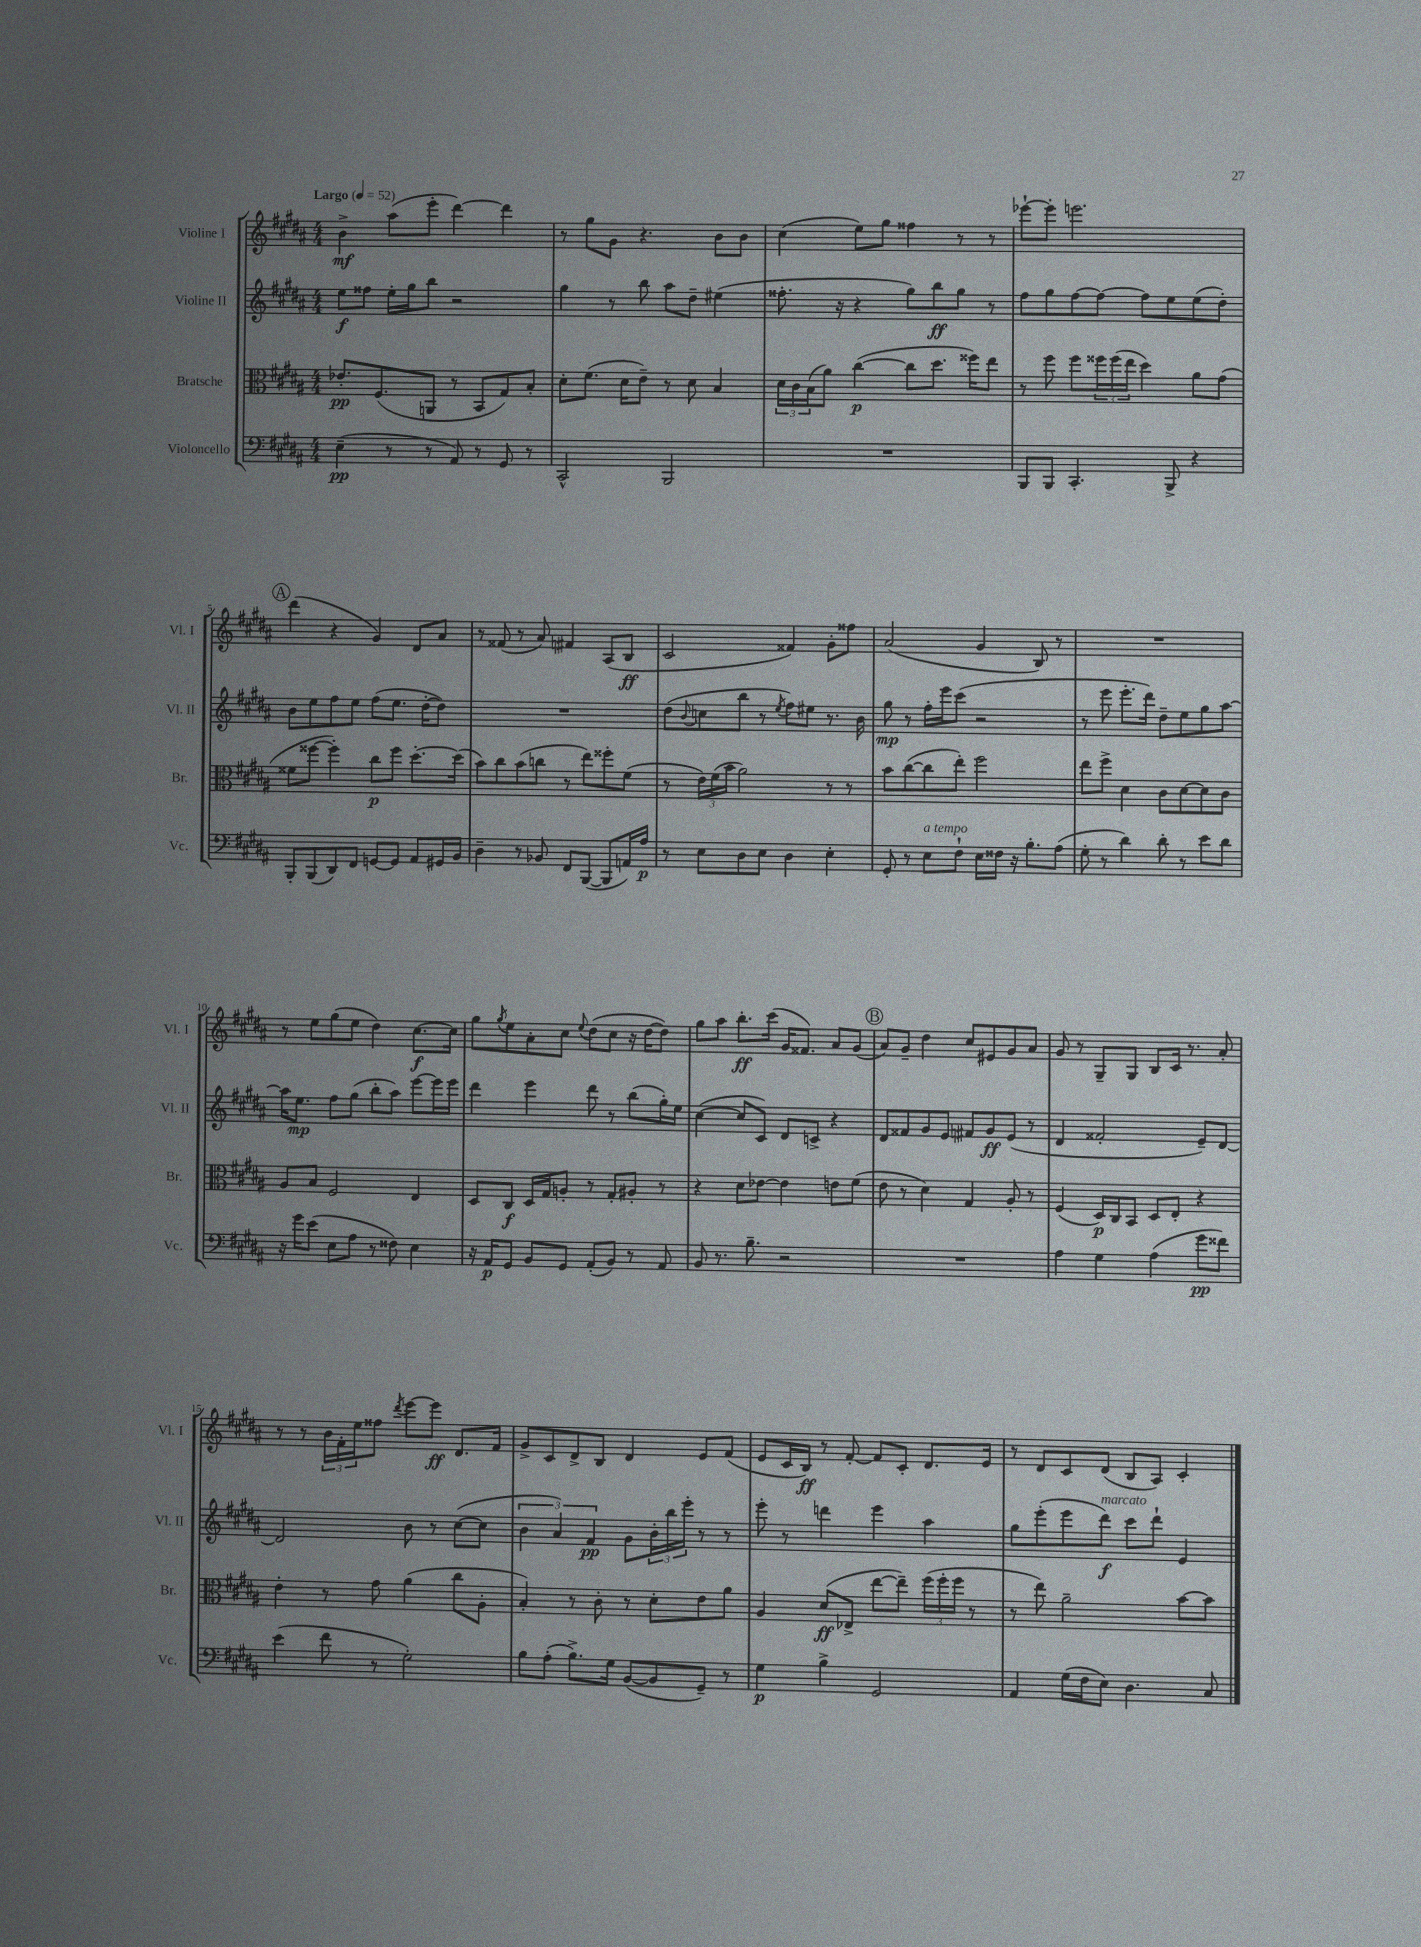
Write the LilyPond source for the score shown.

<<
\new StaffGroup <<
\new Staff = "s0" \with { instrumentName = "Violine I" shortInstrumentName = "Vl. I" } {
    \clef treble \key b \major \numericTimeSignature \time 4/4 \tempo "Largo" 4 = 52
    b'4->\mf ais''8( e'''8-. dis'''4~) dis'''4 |
    r8 gis''8 gis'8 r4. b'8 b'8 |
    cis''4( e''8) gis''8 fisis''4 r8 r8 |
    ees'''8~-! ees'''8-. e'''2. |
    \mark \markup { \circle "A" } dis'''4( r4 gis'4) dis'8 ais'8 |
    r8 fisis'8( r8 ais'8) fis'4 ais8( b8\ff |
    cis'2 fisis'4) gis'8-. fisis''8 |
    ais'2( gis'4 b8) r8 |
    R1 |
    r8 e''8 gis''8( e''8 dis''4) cis''8.~\f cis''16 |
    gis''8 \acciaccatura { gis''8 } e''8 ais'8-. cis''8 \appoggiatura { e''8 } dis''8( cis''8 r16 dis''16~ dis''8) |
    gis''8 ais''8 b''8.-.\ff cis'''16( gis'16 fisis'8.) ais'8 gis'8( |
    \mark \markup { \circle "B" } ais'8) gis'8-- dis''4 cis''8 eis'8 gis'8 ais'8 |
    gis'8 r8 gis8-- gis8 b8 cis'16 r8. ais'8-. |
    r8 r8 \tuplet 3/2 { b'16 fis'16-. e''16 } fisis''8 \acciaccatura { dis'''8 } e'''8~ e'''8\ff dis'8. fis'16 |
    gis'8-> cis'8 dis'8-> b8 dis'4 e'8 fis'8( |
    e'8 cis'16 b16\ff) r8 fis'8~-. fis'8 cis'8-. dis'8. e'16 |
    r8 dis'8 cis'8 dis'8( b8 ais8) cis'4-. \bar "|." |
}
\new Staff = "s1" \with { instrumentName = "Violine II" shortInstrumentName = "Vl. II" } {
    \clef treble \key b \major \numericTimeSignature \time 4/4
    e''8\f fisis''8 e''16-. gis''16 b''8 r2 |
    gis''4 r8 b''8 ais''8 dis''8-- eis''4( |
    fisis''8.-. r16 r4 gis''8) b''8\ff gis''8 r8 |
    fis''8 gis''8 fis''8~ fis''8~ fis''8 e''8 e''8( dis''8-.) |
    \mark \markup { \circle "A" } b'8 e''8 fis''8 e''8 fis''8( e''8. dis''16~-. dis''8) |
    R1 |
    dis''8( \appoggiatura { b'8 } c''8 b''8 r8 \acciaccatura { e''8 } fis''8) eis''8 r8. b'16 |
    gis''8\mp r8 fis''16-. e'''16 cis'''8( r2 |
    r8 e'''8 e'''8.-. dis'''16) dis''8-- e''8 gis''8 ais''8~ |
    ais''16 e''8.\mp fis''8 gis''8( b''8-. ais''8) e'''8~ e'''16 e'''16 |
    dis'''4 e'''4 dis'''8 r8 b''8( gis''16-.) e''16 |
    cis''4~( cis''8 cis'8) dis'8 c'8-> r4 |
    \mark \markup { \circle "B" } dis'8 fisis'8 gis'8 e'8 fis'8 gis'8\ff e'8( r8 |
    dis'4 fisis'2-. e'8--) dis'8~ |
    dis'2 b'8 r8 cis''8~( cis''8 |
    \tuplet 3/2 { b'4 ais'4) fis'4\pp } gis'8 \tuplet 3/2 { b'16-. b''16 e'''16-. } r8 r8 |
    e'''8-. r8 d'''4 e'''4 ais''4 |
    gis''8 e'''8-.( e'''8 dis'''8\f^\markup { \italic "marcato" }) cis'''8 dis'''8-! e'4 \bar "|." |
}
\new Staff = "s2" \with { instrumentName = "Bratsche" shortInstrumentName = "Br." } {
    \clef alto \key b \major \numericTimeSignature \time 4/4
    ees'8.-.\pp fis8.( a,8 r8 b,8 gis8) b8-. |
    dis'8-. fis'8.( dis'16 e'8--) r8 dis'8 b4 |
    \tuplet 3/2 { dis'16 cis'16 b16( } ais'8) cis''4~\p( cis''8 dis''8. fisis''16) e''8 |
    r8 fis''8 fis''8 \tuplet 3/2 { fisis''16 fisis''16( e''16 } dis''4) ais'8 gis'8( |
    \mark \markup { \circle "A" } fisis'8 fisis''8~ fisis''4-.) cis''8\p fisis''8 dis''8.~-. dis''16( |
    b'8) cis''8 b'8( c''8 r8 e''8) fisis''8-. fis'8( |
    r8 \tuplet 3/2 { e'16) fis'16( b'16 } ais'2) r8 r8 |
    b'8 cis''8~( cis''8 e''8-.) fis''2 |
    e''8 fis''8-> dis'4 cis'8 dis'8~ dis'8 cis'8 |
    ais8 b8 fis2 e4 |
    dis8 cis8\f dis16 gis16 a8-. r8 gis8-. ais8-. r8 |
    r4 dis'8 ees'8~ ees'4 e'8 fis'8( |
    \mark \markup { \circle "B" } e'8 r8 dis'4) gis4 ais8-. r8 |
    fis4( dis16\p) cis16 b,8 dis8 e8-. r4 |
    e'4-. r8 gis'8 ais'4( cis''8 ais8-. |
    b4-.) r8 cis'8-. r8 dis'8-. e'8 ais'8 |
    ais4 dis'8\ff( ees8-> e''8~ e''8--) \tuplet 3/2 { fis''16( fis''16-. fis''16 } r8 |
    r8 e''8) ais'2-- b'8~ b'8 \bar "|." |
}
\new Staff = "s3" \with { instrumentName = "Violoncello" shortInstrumentName = "Vc." } {
    \clef bass \key b \major \numericTimeSignature \time 4/4
    e4--\pp( r8 r8 ais,8) r8 gis,8 r8 |
    cis,2-^ b,,2 |
    R1 |
    b,,8 b,,8 cis,4.-. b,,8-> r4 |
    \mark \markup { \circle "A" } b,,8-. b,,8( dis,8) fis,8 g,8~ g,8 ais,8 gis,16 b,16 |
    dis4-- r8 bes,8 fis,8 b,,8~( b,,8 a,16) ais16\p |
    r8 e8 dis8 e8 dis4 e4-. |
    gis,8-. r8 e8^\markup { \italic "a tempo" } fis8-! e16 fisis16 r16 b8.-. ais8( |
    gis8-. r8 dis'4) dis'8-. r8 e'8 dis'8 |
    r16 gis'16 e'8( e8 ais8 r8 fisis8) e4 |
    r16 ais,16\p gis,8 b,8 gis,8 ais,8-.( b,8) r8 ais,8 |
    b,8 r8. b8.-- r2 |
    \mark \markup { \circle "B" } R1 |
    ais4 gis4 ais4( gis'8\pp fisis'8) |
    e'4( fis'8 r8 gis2-.) |
    b8 ais8-.( b8.->) gis16 b,8~( b,8 gis,8--) r8 |
    gis4\p b4-> gis,2 |
    ais,4 gis16( fis16 e8) dis4. cis8 \bar "|." |
}
>>
>>
